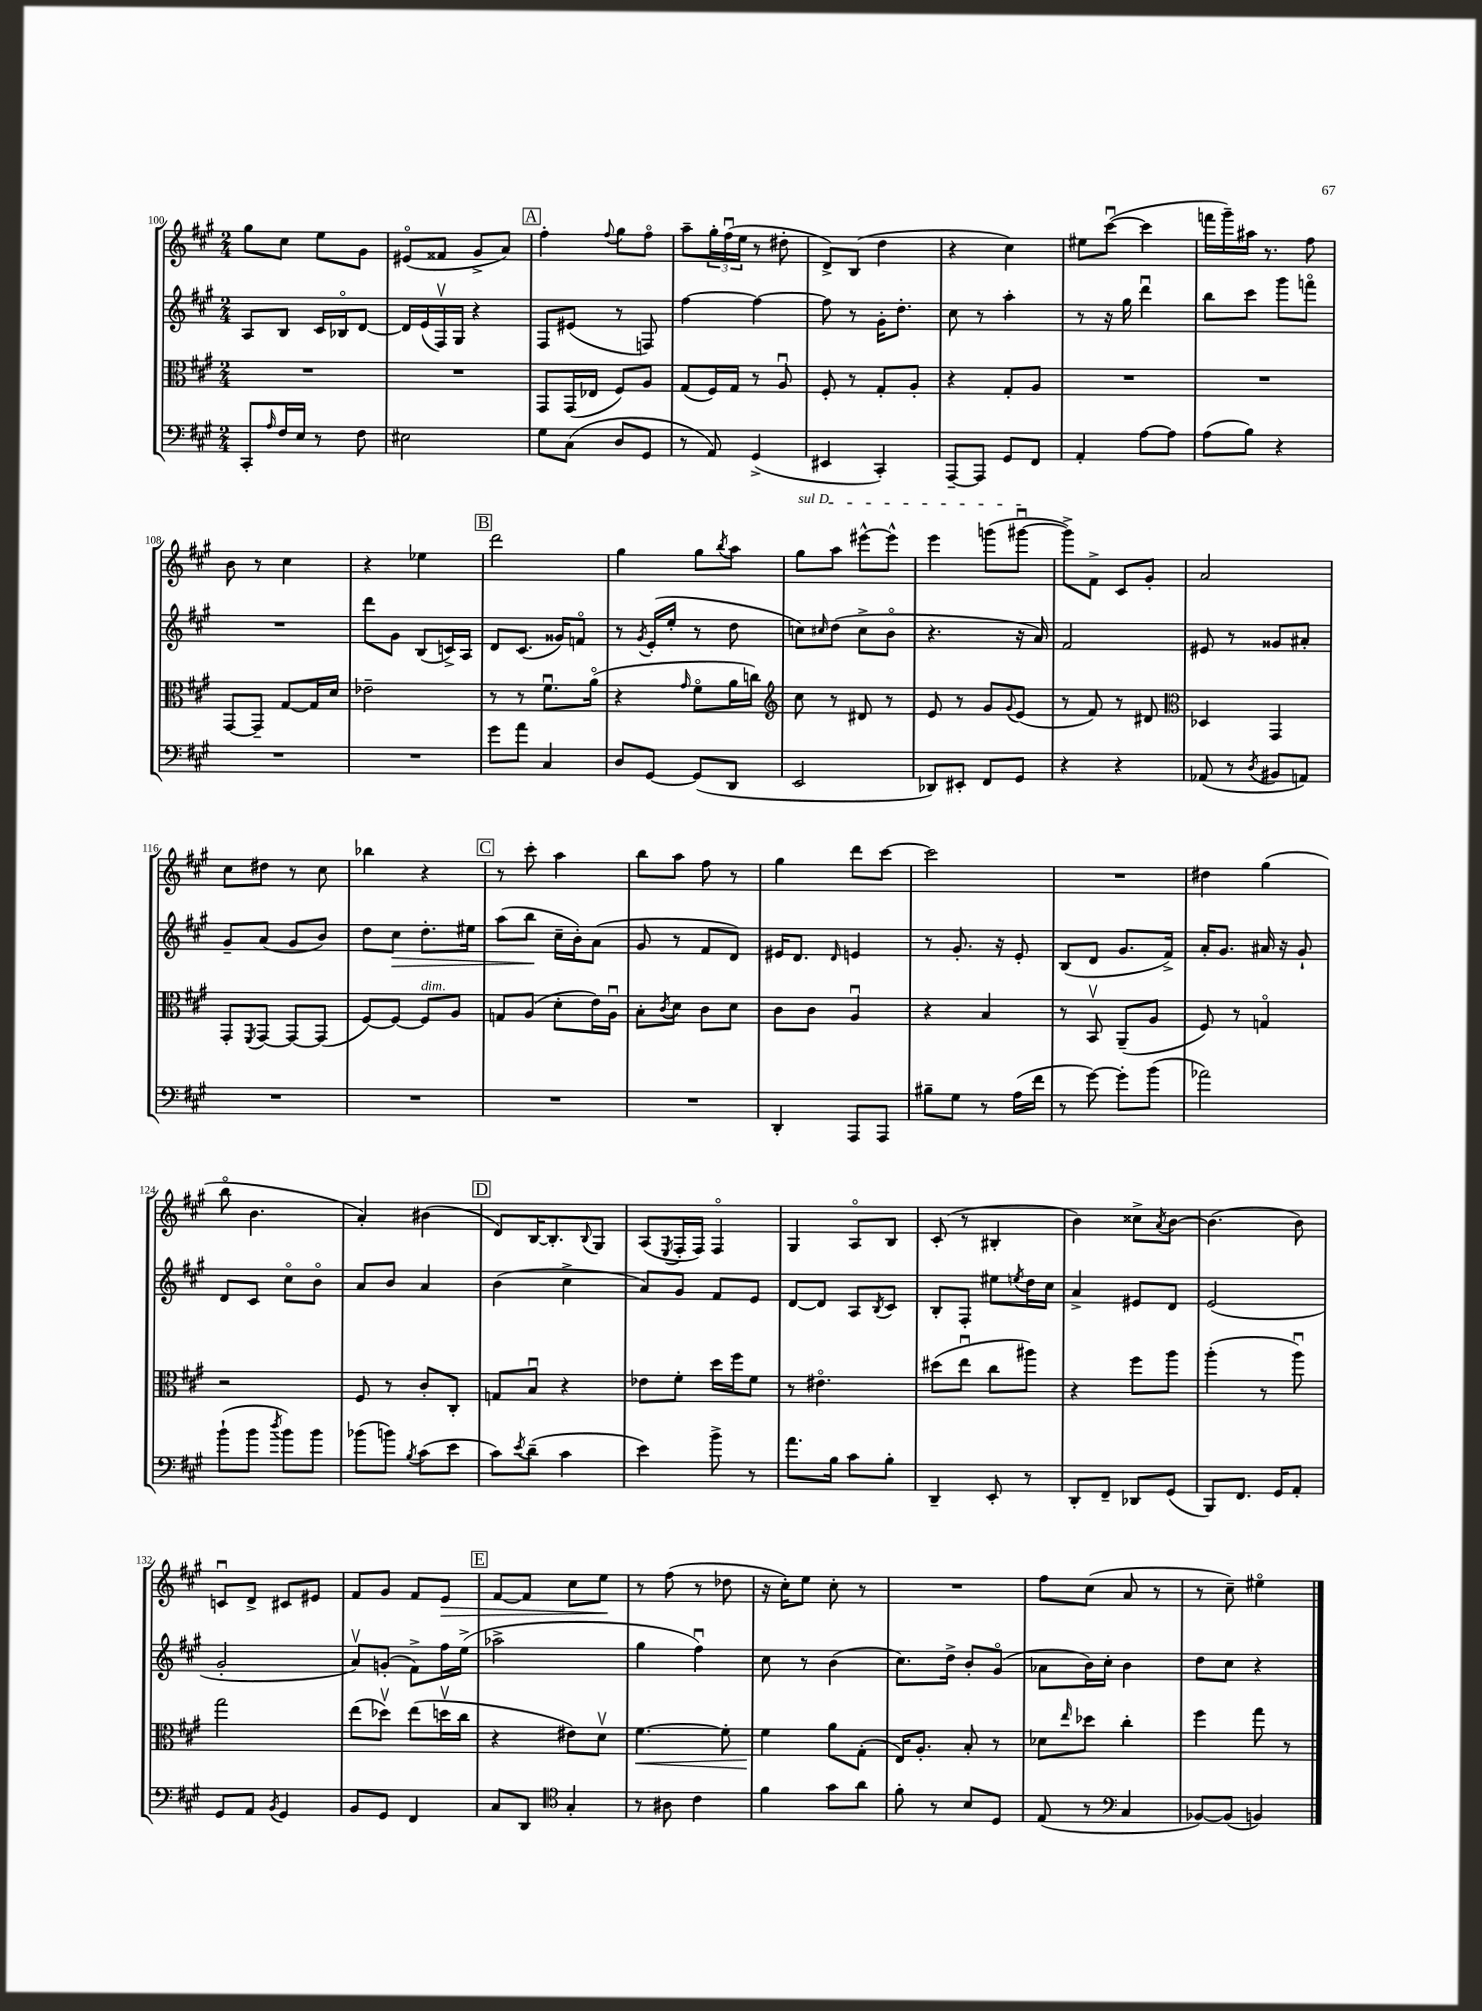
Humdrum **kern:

**kern	**kern	**kern	**kern
*staff4	*staff3	*staff2	*staff1
*clefF4	*clefC3	*clefG2	*clefG2
*k[f#c#g#]	*k[f#c#g#]	*k[f#c#g#]	*k[f#c#g#]
*M2/4	*M2/4	*M2/4	*M2/4
8CC#'	2r	8A	8gg#
16qqA	.	.	.
16F#	.	8B	8cc#
16E	.	.	.
8r	.	16c#	8ee
.	.	16B-o	.
8F#	.	[8d	8g#
=	=	=	=
2E#	2r	16d]	(8e#o
.	.	(16e	.
.	.	16F#v)	8f##
.	.	16G#	.
.	.	4r	8g#^
.	.	.	8a)
=	=	=	=
8G#	8GG#	8F#	4ff#'
(8C#	(16GG#	(8e#	.
.	16E-	.	.
.	.	.	8qqff#
8D	8F#)	8r	8gg#
8GG#	8A	8F)	8ff#o
=	=	=	=
8r	(8G#	[4ff#	8aa~
8AA)	16F#)	.	24gg#'
.	.	.	(24ff#u
.	16G#	.	.
.	.	.	24ee
(4GG#^	8r	4ff#_	8r
.	8Au	.	8dd#'
=	=	=	=
4EE#	8F#'	8ff#]	8d^)
.	8r	8r	(8B
4CC#')	8G#'	16g#'	4dd
.	.	8.dd'	.
.	8A'	.	.
=	=	=	=
[8AAA~	4r	8cc#	4r
8AAA]	.	8r	.
8GG#	8G#'	4aa'	4cc#)
8FF#	8A	.	.
=	=	=	=
4AA'	2r	8r	8ee#
.	.	16r	([8ccc#u
.	.	16gg#	.
[8A	.	4dddu	4ccc#]
8A]	.	.	.
=	=	=	=
(8A	2r	8bb	16fff
.	.	.	16ggg#~)
8B)	.	8ccc#	16aa#
.	.	.	8.r
4r	.	8ggg#	.
.	.	8fffo	8ff#
=	=	=	=
2r	[8GG#	2r	8b
.	8GG#~]	.	8r
.	[8G#	.	4cc#
.	16G#]	.	.
.	16d	.	.
=	=	=	=
2r	2e-~	8ddd	4r
.	.	8g#	.
.	.	(8B	4ee-
.	.	16c^)	.
.	.	16A	.
=	=	=	=
8g#	8r	8d	2ddd
8a	8r	(8.c#	.
4C#	8.f#u	.	.
.	.	16g##)	.
.	.	8fo	.
.	(16ao	.	.
=	=	=	=
8D	4r	8r	4gg#
.	.	8qg#	.
[8GG#	.	(16e'	.
.	.	16ee'	.
.	16qqg#	.	.
(8GG#]	8f#o	8r	8gg#
.	.	.	8qbb
8DD	16a	8dd	8aa
.	16cc)	.	.
=	=	=	=
*	*clefG2	*	*
2EE	8cc#	8cc)	8gg#
.	.	16qqcc#	.
.	8r	(8dd	8aa
.	8d#	8cc#^	[8eee#^^
.	8r	8bo	8eee#^^]
=	=	=	=
8DD-)	8e	4.r	4eee
8EE#'	8r	.	.
8FF#	8g#	.	(8ggg
.	8qqg#	.	.
8GG#	(8e	16r	[8ggg#u
.	.	16a)	.
=	=	=	=
4r	8r	2f#	8ggg#^])
.	8f#)	.	8f#^
4r	8r	.	8c#
.	8d#	.	8g#'
=	=	=	=
*	*clefC3	*	*
(8AA-	4D-	8e#	2a
8r	.	8r	.
8qD	.	.	.
8BB#	4GG#	8g##	.
8AA)	.	8a#'	.
=	=	=	=
2r	8GG#'	8g#~	8cc#
.	8qFF#	.	.
.	[8GG#	(8a	8dd#
.	8GG#_	8g#	8r
.	(8GG#]	8b)	8cc#
=	=	=	=
2r	[8F#)	8dd	4bb-
.	8F#_	8cc#	.
.	8F#]	8.dd'	4r
.	8A	.	.
.	.	16ee#	.
=	=	=	=
2r	8G	(8aa	8r
.	(8A	8bb	8ccc#'
.	8d'	16cc#~	4aa
.	.	16b')	.
.	16e)	(8a	.
.	16Au	.	.
=	=	=	=
2r	8B'	8g#	8bb
.	8qc#	.	.
.	8d	8r	8aa
.	8c#	8f#	8ff#
.	8d	8d)	8r
=	=	=	=
4DD'	8c#	16e#	4gg#
.	.	8.d	.
.	8c#	.	.
.	.	16qqd	.
8AAA	4Au	4e	8ddd
8AAA	.	.	[8ccc#
=	=	=	=
8B#~	4r	8r	2ccc#]
8G#	.	8.g#'	.
8r	4B	.	.
.	.	16r	.
(16A	.	8e'	.
16f#	.	.	.
=	=	=	=
8r	8r	(8B	2r
[8g#)	8BBv	8d	.
8g#']	(8AA~	8.g#	.
(8b	8A	.	.
.	.	16f#^)	.
=	=	=	=
2a-)	8F#)	16a'	4dd#
.	.	8.g#	.
.	8r	.	.
.	4Go	16a#	(4gg#
.	.	16r	.
.	.	8g#`	.
=	=	=	=
(8b`	2r	8d	8bbo
8b	.	8c#	4.b
8qdd	.	.	.
8b)	.	8cc#o	.
8b	.	8bo	.
=	=	=	=
(8b-	8F#	8a	4a')
8b)	8r	8b	.
8qB	.	.	.
(8c#	8c#'	4a	(4b#
8e	8C#'	.	.
=	=	=	=
8c#)	8G	(4b	8d)
8qe	.	.	.
(8d~	8Bu	.	[16B
.	.	.	8.B']
4c#	4r	4cc#^	.
.	.	.	8qqB
.	.	.	8G#
=	=	=	=
4e)	8e-	8a)	(8A
.	.	.	8qE
.	8f#'	8g#	16F#'
.	.	.	16F#)
8b^	16dd	8f#	4F#o
.	16ff#	.	.
8r	8f#	8e	.
=	=	=	=
8.a	8r	[8d	4G#
.	4.e#o	8d]	.
16B	.	.	.
8c#	.	8A	8Ao
.	.	8qB	.
8B'	.	8c#	8B
=	=	=	=
4DD~	(8dd#	8B'	(8c#'
.	8eeu	8F#'	8r
8EE'	8cc#	8ee#	4B#'
.	.	8qee	.
8r	8aa#)	16dd	.
.	.	16cc#	.
=	=	=	=
8DD'	4r	4a^	4b)
8FF#~	.	.	.
8DD-	8ff#	8e#	8cc##^
.	.	.	8qa
(8GG#	8aa	8d	[8b
=	=	=	=
8BBB)	(4aa'	(2e	(4.b]
8.FF#	.	.	.
.	8r	.	.
16GG#	.	.	.
8AA'	8aau)	.	8b)
=	=	=	=
8GG#	2gg#	2g#'	8cu
8AA	.	.	8d^
8qBB	.	.	.
4GG#	.	.	8c#
.	.	.	8e#
=	=	=	=
8BB	(8ee	8av)	8f#
8GG#	8dd-v)	(8g'	8g#
4FF#	(8ee	8f#^)	8f#
.	16ddv	16ff#	8e
.	16cc#	(16ee^	.
=	=	=	=
8C#	4r	2aa-^	[8f#
8DD	.	.	8f#]
*clefC4	*	*	*
4G#'	8e#)	.	8cc#
.	8dv	.	8ee
=	=	=	=
8r	[4.f#	4gg#	8r
8A#	.	.	(8ff#
4c#	.	4ff#u)	8r
.	8f#']	.	8dd-
=	=	=	=
4f#	4f#	8cc#	16r
.	.	.	16cc#')
.	.	8r	8ee
8g#	8a	(4b	8cc#'
8a	(8G#'	.	8r
=	=	=	=
8f#'	16E)	8.cc#)	2r
.	8.A'	.	.
8r	.	.	.
.	.	16dd^	.
8B	8B'	8b'	.
8D	8r	(8g#o	.
=	=	=	=
(8E	8d-	8a-	8ff#
.	16qqee	.	.
8r	8dd-	16b)	(8cc#
.	.	16cc#'	.
*clefF4	*	*	*
4C#	4cc#'	4b	8a
.	.	.	8r
=	=	=	=
[8BB-)	4ff#	8dd	8r
(8BB-]	.	8cc#	8cc#~)
4BB)	8gg#	4r	4ee#o
.	8r	.	.
==	==	==	==
*-	*-	*-	*-
